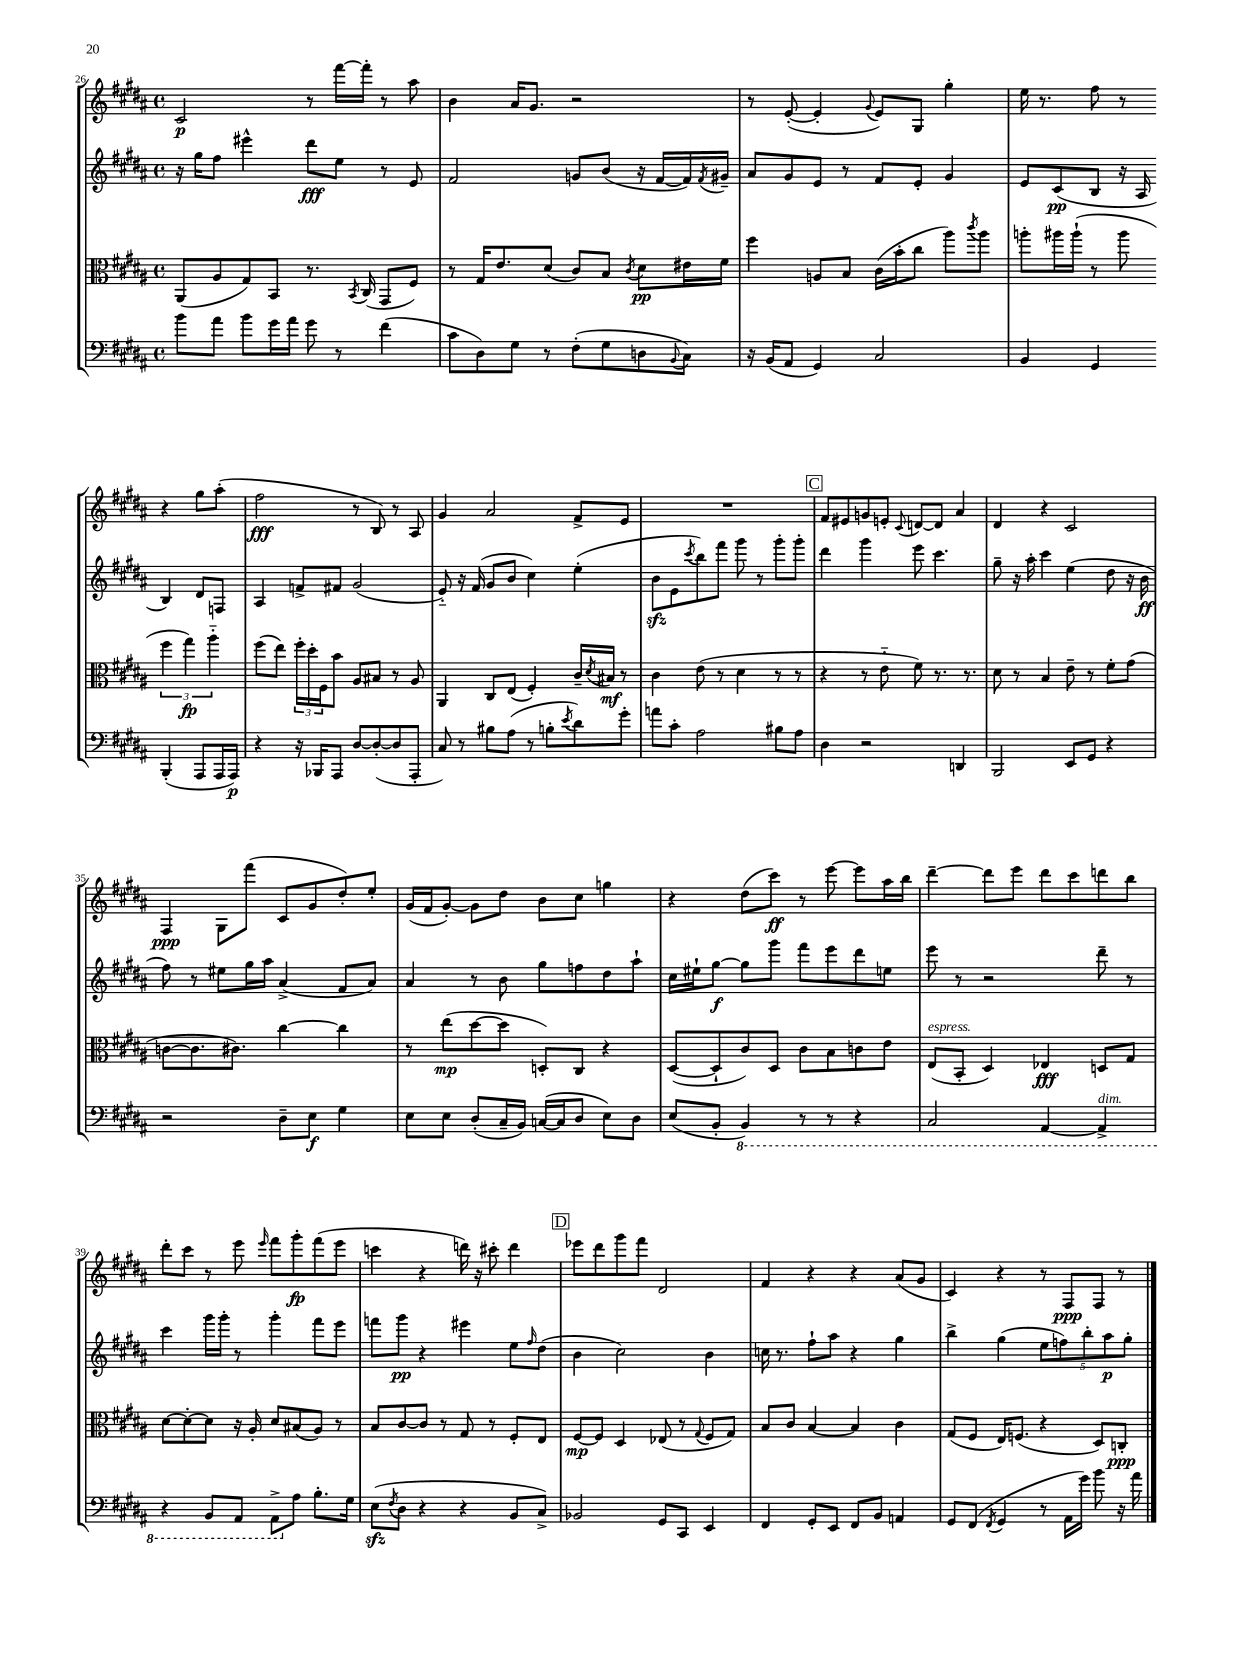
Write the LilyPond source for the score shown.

<<
\new StaffGroup <<
\new Staff = "s0" {
    \clef treble \key b \major \defaultTimeSignature \time 4/4
    cis'2\p r8 fis'''16~ fis'''16-. r8 ais''8 |
    b'4 ais'16 gis'8. r2 |
    r8 e'8~-.( e'4-. \appoggiatura { gis'8 } e'8) gis8 gis''4-. |
    e''16 r8. fis''8 r8 r4 gis''8 ais''8-.( |
    fis''2\fff r8 b8) r8 ais8 |
    gis'4 ais'2 fis'8-> e'8 |
    R1 |
    \mark \markup { \box "C" } fis'8 eis'8 g'8 e'8-. \appoggiatura { cis'8 } d'8~ d'8 ais'4 |
    dis'4 r4 cis'2 |
    fis4\ppp gis8 fis'''8( cis'8 gis'8 dis''8-.) e''8-. |
    gis'16( fis'16 gis'8~-.) gis'8 dis''8 b'8 cis''8 g''4 |
    r4 dis''8( cis'''8\ff) r8 e'''8~ e'''8 ais''16 b''16 |
    dis'''4~-- dis'''8 e'''8 dis'''8 cis'''8 d'''8 b''8 |
    dis'''8-. cis'''8 r8 e'''8 \grace { e'''16 } fis'''8 gis'''8-.\fp fis'''8( e'''8 |
    c'''4 r4 d'''16) r16 cis'''8-. d'''4 |
    \mark \markup { \box "D" } ees'''8 dis'''8 gis'''8 fis'''8 dis'2 |
    fis'4 r4 r4 ais'8( gis'8 |
    cis'4) r4 r8 fis8\ppp fis8 r8 \bar "|." |
}
\new Staff = "s1" {
    \clef treble \key b \major \defaultTimeSignature \time 4/4
    r16 gis''16 fis''8 eis'''4-^ dis'''8\fff e''8 r8 e'8 |
    fis'2 g'8 b'8( r16 fis'16~ fis'16) \acciaccatura { fis'8 } gis'16-- |
    ais'8 gis'8 e'8 r8 fis'8 e'8-. gis'4 |
    e'8 cis'8\pp( b8 r16 ais16 b4) dis'8 f8 |
    ais4 f'8-> fis'8 gis'2( |
    e'8-_) r16 fis'16( gis'8 b'8 cis''4) e''4-.( |
    b'8\sfz e'8 \acciaccatura { cis'''8 } b''8) fis'''8 gis'''8 r8 gis'''8-. gis'''8-. |
    \mark \markup { \box "C" } dis'''4 gis'''4 e'''8 cis'''4. |
    gis''8-- r16 ais''16-. cis'''4 e''4( dis''8 r16 b'16\ff |
    fis''8) r8 eis''8 gis''16 ais''16 ais'4->( fis'8 ais'8) |
    ais'4 r8 b'8 gis''8 f''8 dis''8 ais''8-! |
    cis''16 eis''16-! gis''8~\f gis''8 gis'''8 fis'''8 e'''8 dis'''8 e''8 |
    e'''8 r8 r2 dis'''8-- r8 |
    cis'''4 gis'''16 gis'''16-. r8 gis'''4-. fis'''8 e'''8 |
    f'''8 gis'''8\pp r4 eis'''4 e''8 \grace { fis''16 } dis''8( |
    \mark \markup { \box "D" } b'4 cis''2) b'4 |
    c''16 r8. fis''8-! ais''8 r4 gis''4 |
    b''4-> gis''4( \tuplet 5/4 { e''8 f''8) b''8-. ais''8\p gis''8-. } \bar "|." |
}
\new Staff = "s2" {
    \clef alto \key b \major \defaultTimeSignature \time 4/4
    ais,8( ais8 gis8) b,8 r8. \acciaccatura { b,8 } cis16( gis,8 fis8) |
    r8 gis16 e'8. dis'8( cis'8) b8 \acciaccatura { cis'8 } dis'8\pp eis'16 fis'16 |
    fis''4 a8 b8 cis'16( b'16-. cis''8 ais''8) \acciaccatura { cis'''8 } ais''8 |
    a''8-. ais''16 ais''16-!( r8 ais''8 \tuplet 3/2 { fis''4 gis''4\fp) ais''4-_ } |
    fis''8( e''8) \tuplet 3/2 { fis''16-. dis''16-. fis16 } b'8 ais8 bis8 r8 ais8 |
    ais,4 cis8 e8( fis4-.) cis'16-- \acciaccatura { dis'8 } bis16\mf r8 |
    cis'4 e'8( r8 dis'4 r8 r8 |
    \mark \markup { \box "C" } r4 r8 e'8-_ fis'8) r8. r8. |
    dis'8 r8 b4 e'8-- r8 fis'8-. gis'8( |
    c'8~ c'8. cis'8.) cis''4~ cis''4 |
    r8 e''8\mp( dis''8~ dis''8 d8-.) cis8 r4 |
    dis8~( dis8-! cis'8) dis8 cis'8 b8 c'8 e'8 |
    e8^\markup { \italic "espress." }( b,8-. dis4) ees4\fff d8 gis8 |
    dis'8~ dis'8~-. dis'8 r16 ais16-. dis'8 bis8( ais8) r8 |
    b8 cis'8~ cis'8 r8 gis8 r8 fis8-. e8 |
    \mark \markup { \box "D" } fis8~\mp fis8 dis4 ees8( r8 \appoggiatura { gis8 } fis8 gis8) |
    b8 cis'8 b4~ b4 cis'4 |
    gis8( fis8 e16) f8.( r4 dis8) c8-.\ppp \bar "|." |
}
\new Staff = "s3" {
    \clef bass \key b \major \defaultTimeSignature \time 4/4
    b'8 ais'8 b'8 gis'16 ais'16 gis'8 r8 fis'4( |
    cis'8 dis8) gis8 r8 fis8-.( gis8 d8 \appoggiatura { b,8 } cis8) |
    r16 b,16( ais,8 gis,4) cis2 |
    b,4 gis,4 b,,4-.( ais,,8 ais,,16 ais,,16\p) |
    r4 r16 bes,,16 ais,,8 dis8~ dis8~-.( dis8 ais,,8-. |
    cis8) r8 bis8 ais8( r8 b8-. \acciaccatura { e'8 } dis'8) gis'8-. |
    a'8 cis'8-. ais2 bis8 ais8 |
    \mark \markup { \box "C" } dis4 r2 d,4 |
    b,,2 e,8 gis,8 r4 |
    r2 dis8-- e8\f gis4 |
    e8 e8 dis8-.( cis16-- b,16) c16~( c16 dis8 e8) dis8 |
    e8( b,8-. \ottava #-1 b,,4) r8 r8 r4 |
    cis,2 ais,,4~ ais,,4->^\markup { \italic "dim." } |
    r4 b,,8 ais,,8 ais,,8-> \ottava #0 ais8 b8.-. gis16 |
    e8\sfz( \acciaccatura { fis8 } dis8 r4 r4 b,8 cis8->) |
    \mark \markup { \box "D" } bes,2 gis,8 cis,8 e,4 |
    fis,4 gis,8-. e,8 fis,8 b,8 a,4 |
    gis,8 fis,8( \acciaccatura { fis,8 } gis,4 r8 ais,16 gis'16) b'8 r16 ais'16 \bar "|." |
}
>>
>>
\layout { \context { \Score currentBarNumber = #26 } }
